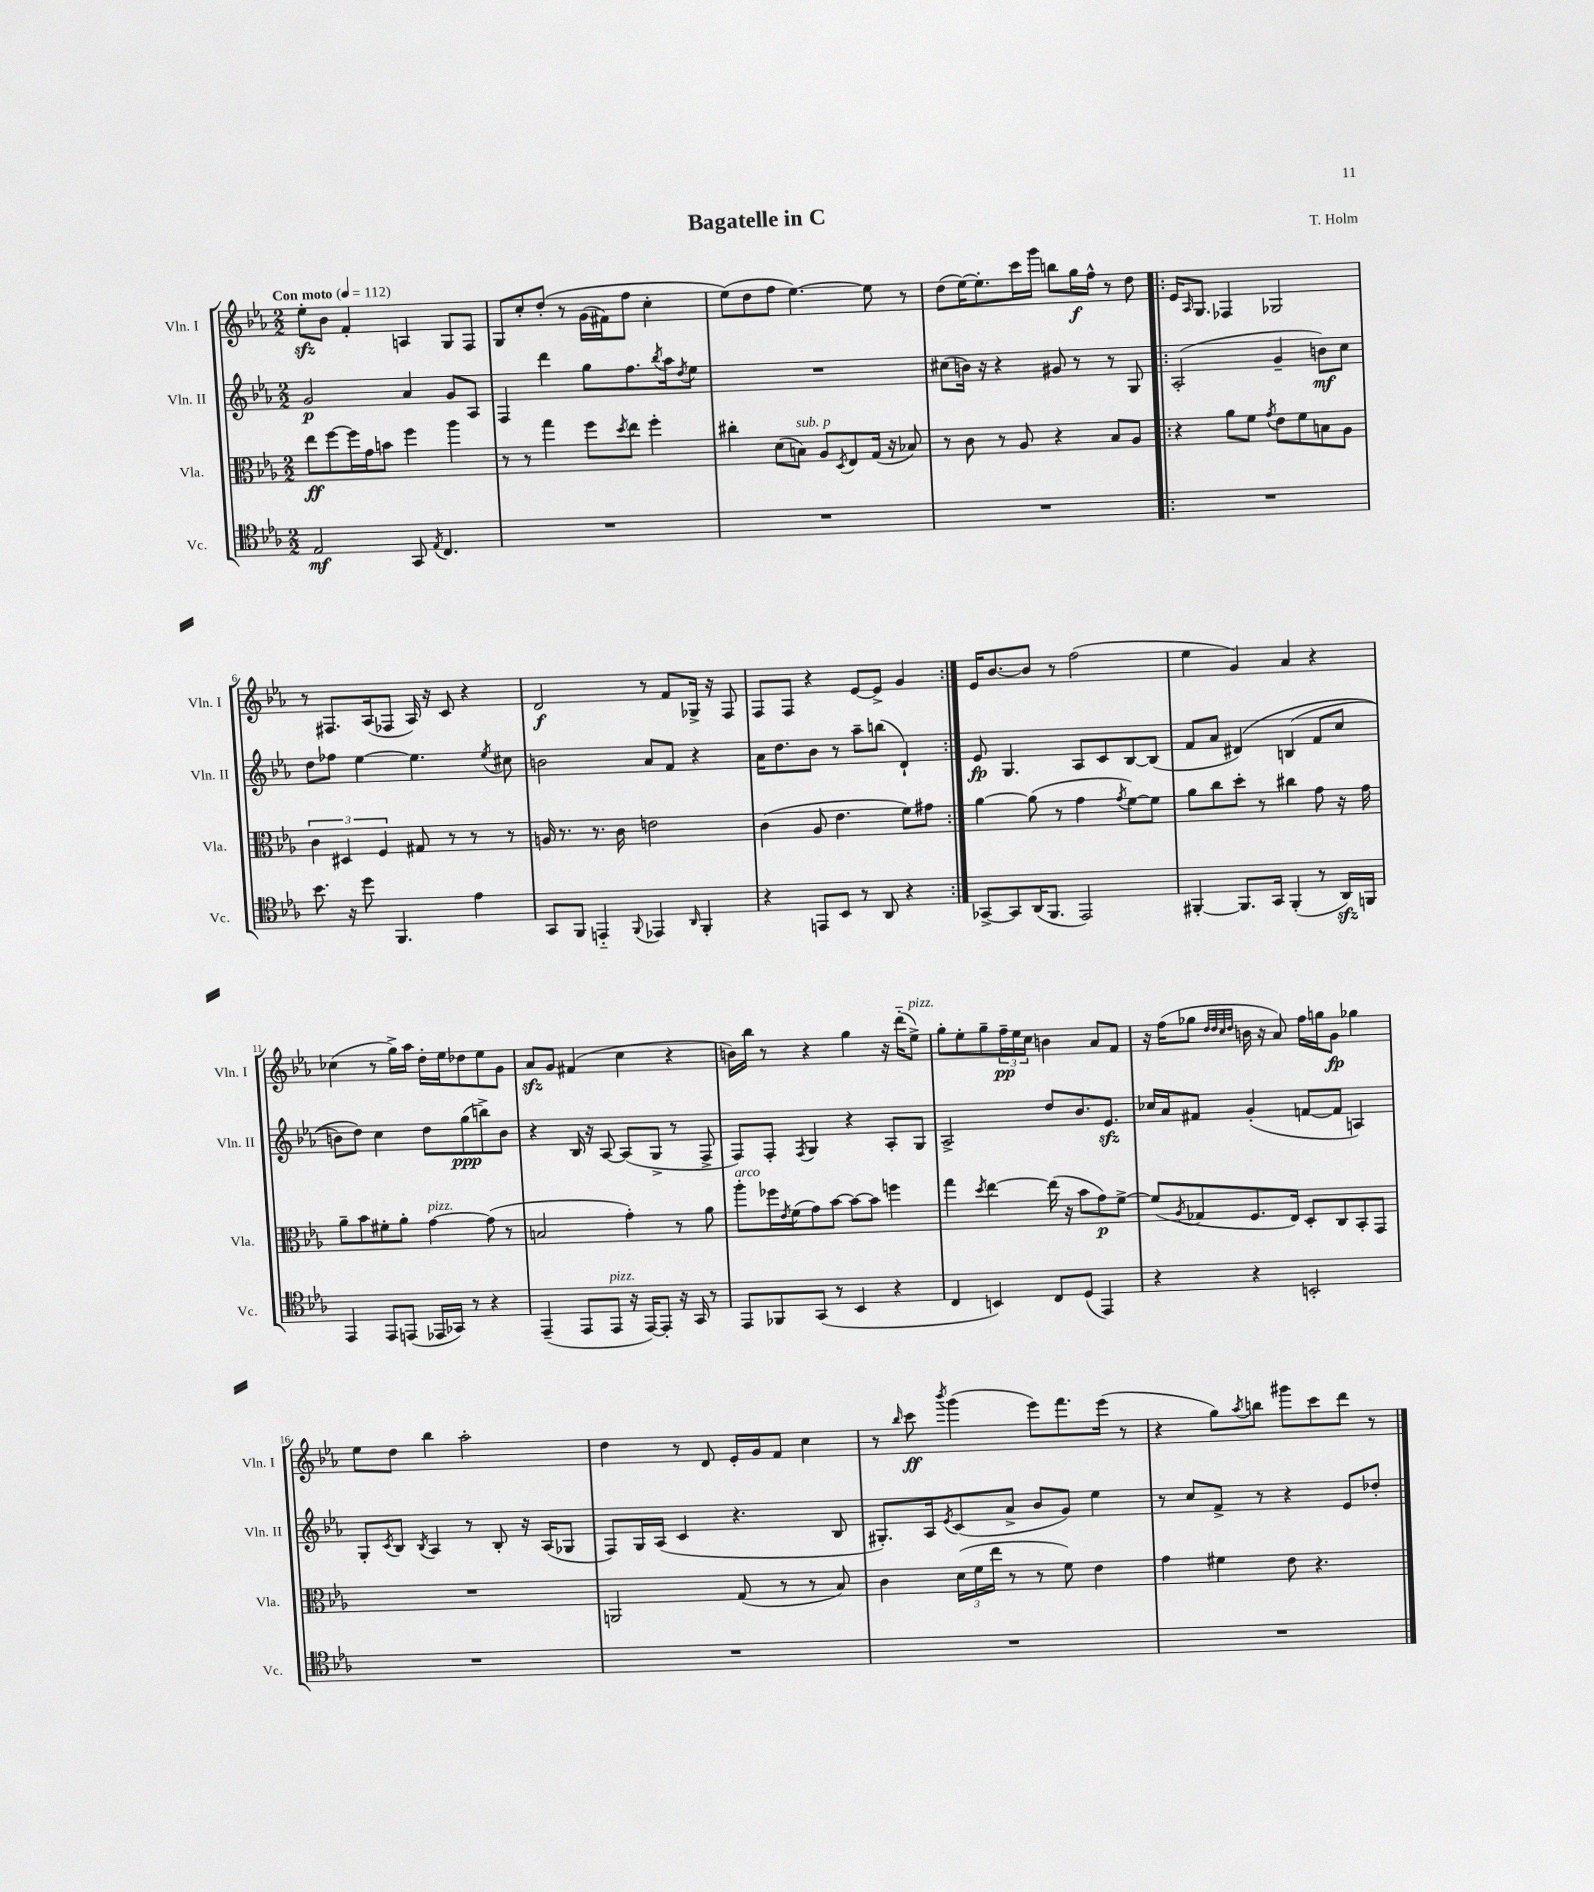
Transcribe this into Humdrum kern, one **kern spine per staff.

**kern	**kern	**kern	**kern
*staff4	*staff3	*staff2	*staff1
*clefC4	*clefC3	*clefG2	*clefG2
*k[b-e-a-]	*k[b-e-a-]	*k[b-e-a-]	*k[b-e-a-]
*M2/2	*M2/2	*M2/2	*M2/2
*MM112	*MM112	*MM112	*MM112
2E-	8ee-	2g	8ee-'
.	[8ff	.	8b-
.	16ff]	.	4f'
.	16g	.	.
.	8b	.	.
8GG	4ff	4a-	4A
8qE-	.	.	.
4.C	.	.	.
.	4aa-	8g	8G
.	.	8A-	8F
=	=	=	=
1r	8r	4F	8G
.	8r	.	8cc'
.	4gg	4ddd	&(8dd'
.	.	.	8r
.	8ff	8gg	(16g
.	.	.	16f#)
.	8qdd	.	.
.	8ee-	8.ff	8ff
.	4ff'	.	4cc'
.	.	8qbb-	.
.	.	16aa-	.
.	.	8qdd	.
.	.	8ee-	.
=	=	=	=
1r	4cc#'	1r	(8ee-&)
.	.	.	8dd
.	(8d	.	8ff
.	8B)	.	[4.ee-)
.	8A-	.	.
.	8qD	.	.
.	8E-	.	.
.	(16G	.	8ee-]
.	16r	.	.
.	8B-)	.	8r
=	=	=	=
1r	8r	(8cc#	(8dd
.	8c	16b)	[16ee-)
.	.	16r	8.ee-']
.	8r	4r	.
.	8A-	.	16ccc
.	.	.	16ggg
.	4r	8g#	8bb
.	.	8r	16gg
.	.	.	16ff^^
.	8B-	8r	8r
.	8A-	8G	8dd
=!|:	=!|:	=!|:	=!|:
1r	4r	(2A-'	16e-
.	.	.	16qqA-
.	.	.	8.G
.	8a-	.	4F-
.	8f	.	.
.	8qg	.	.
.	8e-	4g~	2G-
.	8f	.	.
.	8B	8b)	.
.	8A-	8cc	.
=	=	=	=
8.b-	6c	8dd	8r
.	.	8ff-	8.F#
.	6D#	.	.
16r	.	.	.
8dd	.	[4ee-	.
.	.	.	(16A-
.	6F	.	.
4.FF	.	.	8F-
.	8G#	4.ee-]	16A-)
.	.	.	16r
.	8r	.	8c
4e-	8r	.	4r
.	.	8qee-	.
.	8r	8cc#	.
=	=	=	=
8GG	16A	2b	2d
.	8.r	.	.
8FF	.	.	.
4EE'~	8.r	.	.
.	16c	.	.
8qqFF	.	.	.
4EE-	2e	8a-	8r
.	.	8f	8f
16qqAA-	.	.	.
4FF'	.	4r	16G-^
.	.	.	16r
.	.	.	8F
=	=	=	=
4r	(4c	16a-	8F
.	.	8.dd	.
.	.	.	8F
8EE	8A-	8b-	4r
8BB-	4.e-	8r	.
8r	.	8aa-~	[8e-
8AA-	.	(8bb	8e-^]
4r	8f)	4d`)	4g
.	8g#	.	.
=:|!	=:|!	=:|!	=:|!
[8GG-^	[4a-	8e-	16e-
.	.	.	[8.b-
8GG-]	.	4.G	.
(16AA-	(8a-]	.	8b-]
8.FF	.	.	.
.	8r	.	8r
2EE-)	4g	8A-	(2ff
.	.	8c	.
.	8qg	.	.
.	[8f)	[8B-	.
.	8f]	(8B-]	.
=	=	=	=
[4FF#'	8a-	8f	4ee-
.	8cc	8a-	.
8.FF#]	8dd'	&(4d#)	4g)
.	8r	.	.
16GG	.	.	.
(4FF#'	4cc#	(4B	4a-
8r	8g	8f	4r
16AA-)	16r	8cc	.
16FF	16g	.	.
=	=	=	=
4EE-	8a-~	8b)	(4cc-
.	8b-	8dd&)	.
8EE-	8f#'	4cc	8r
(8EE	8a-'	.	16gg^)
.	.	.	16aa-
16EE-	[4g	8dd	16dd'
16GG-)	.	.	16ee-
8r	.	(8gg	8dd-
4r	(8g]	8bb^)	8ee-
.	8r	8b	8g
=	=	=	=
(4EE-~	2B	4r	8a-
.	.	.	8g
8EE-	.	16B-	(4f#
.	.	16r	.
8EE-	.	[8A-	.
16r	4g')	(8A-]	4cc
[16EE-)	.	.	.
8EE-']	.	8G^	.
16r	8r	8r	4r
16GG	.	.	.
8r	8a-	8F^	.
=	=	=	=
8EE-	8aa-'	8F)	16b)
.	.	.	16bb-
8FF-	16ff-	8F'	8r
.	8qe-	.	.
.	(16f	.	.
.	.	8qF	.
(8GG	8g)	4G	4r
8r	[8b-	.	.
4BB-	8b-_	4r	4gg
.	8b-]	.	.
4r	4ff	8A-'	16r
.	.	.	(16ddd'~
.	.	8G	8ee-^)
=	=	=	=
4C	4gg	2A-^	8gg'
.	.	.	8ee-'
.	8qdd	.	.
4BB)	[4ee-	.	8gg~
.	.	.	24ff~
.	.	.	24ee-
.	.	.	24cc
8C	(16ee-]	8dd	4b
.	16r	.	.
(8D	8b-	8.b-	.
4EE-)	8g)	.	8a-
.	.	8.e-	.
.	[8f^	.	8f
=	=	=	=
4r	(8f]	16cc-	16r
.	.	16a-	(16ff
.	8qA-	.	.
.	8G-	8f#	8gg-
.	.	.	32qqdd
.	.	.	32qqdd
.	.	.	32qqcc
.	.	.	32qqdd
4r	8.F	(4g'	16b
.	.	.	16r
.	.	.	8a-)
.	16E-)	.	.
2BB'	8D'	[8f	16ff
.	.	.	16gg
.	8C	8f]	8g
.	8BB-'	4A)	4gg-
.	8GG	.	.
=	=	=	=
1r	1r	8G'	8ee-
.	.	8qc	.
.	.	8B-	8dd
.	.	8qB-	.
.	.	4A-	4bb-
.	.	8r	2aa-'
.	.	8B-'	.
.	.	16r	.
.	.	(16A-	.
.	.	8G-	.
=	=	=	=
1r	2AA	8F)	4dd
.	.	16G	.
.	.	(16A-	.
.	.	4c	8r
.	.	.	8d
.	(8G	4.r	16e-'
.	.	.	16g
.	8r	.	8f
.	8r	.	4cc
.	8B-)	8B-	.
=	=	=	=
1r	4c	8.G#')	8r
.	.	.	16qqbb-
.	.	.	8ccc
.	.	16A-	.
.	.	8qe-	8qbbb-
.	(24d	(8c	(4ggg
.	24f	.	.
.	24ee-	.	.
.	8r	8a-^	.
.	8r	8b-	8eee-)
.	8f)	8g)	8.fff
.	4e-	4ee-	.
.	.	.	(16eee-
.	.	.	8r
=	=	=	=
1r	4g	8r	4r
.	.	8cc	.
.	4f#	8f^	8gg)
.	.	.	8qaa-
.	.	8r	8bb
.	8e-	4r	8ggg#
.	4.r	.	8ccc
.	.	8e-	8ddd
.	.	8dd-'	8r
==	==	==	==
*-	*-	*-	*-
